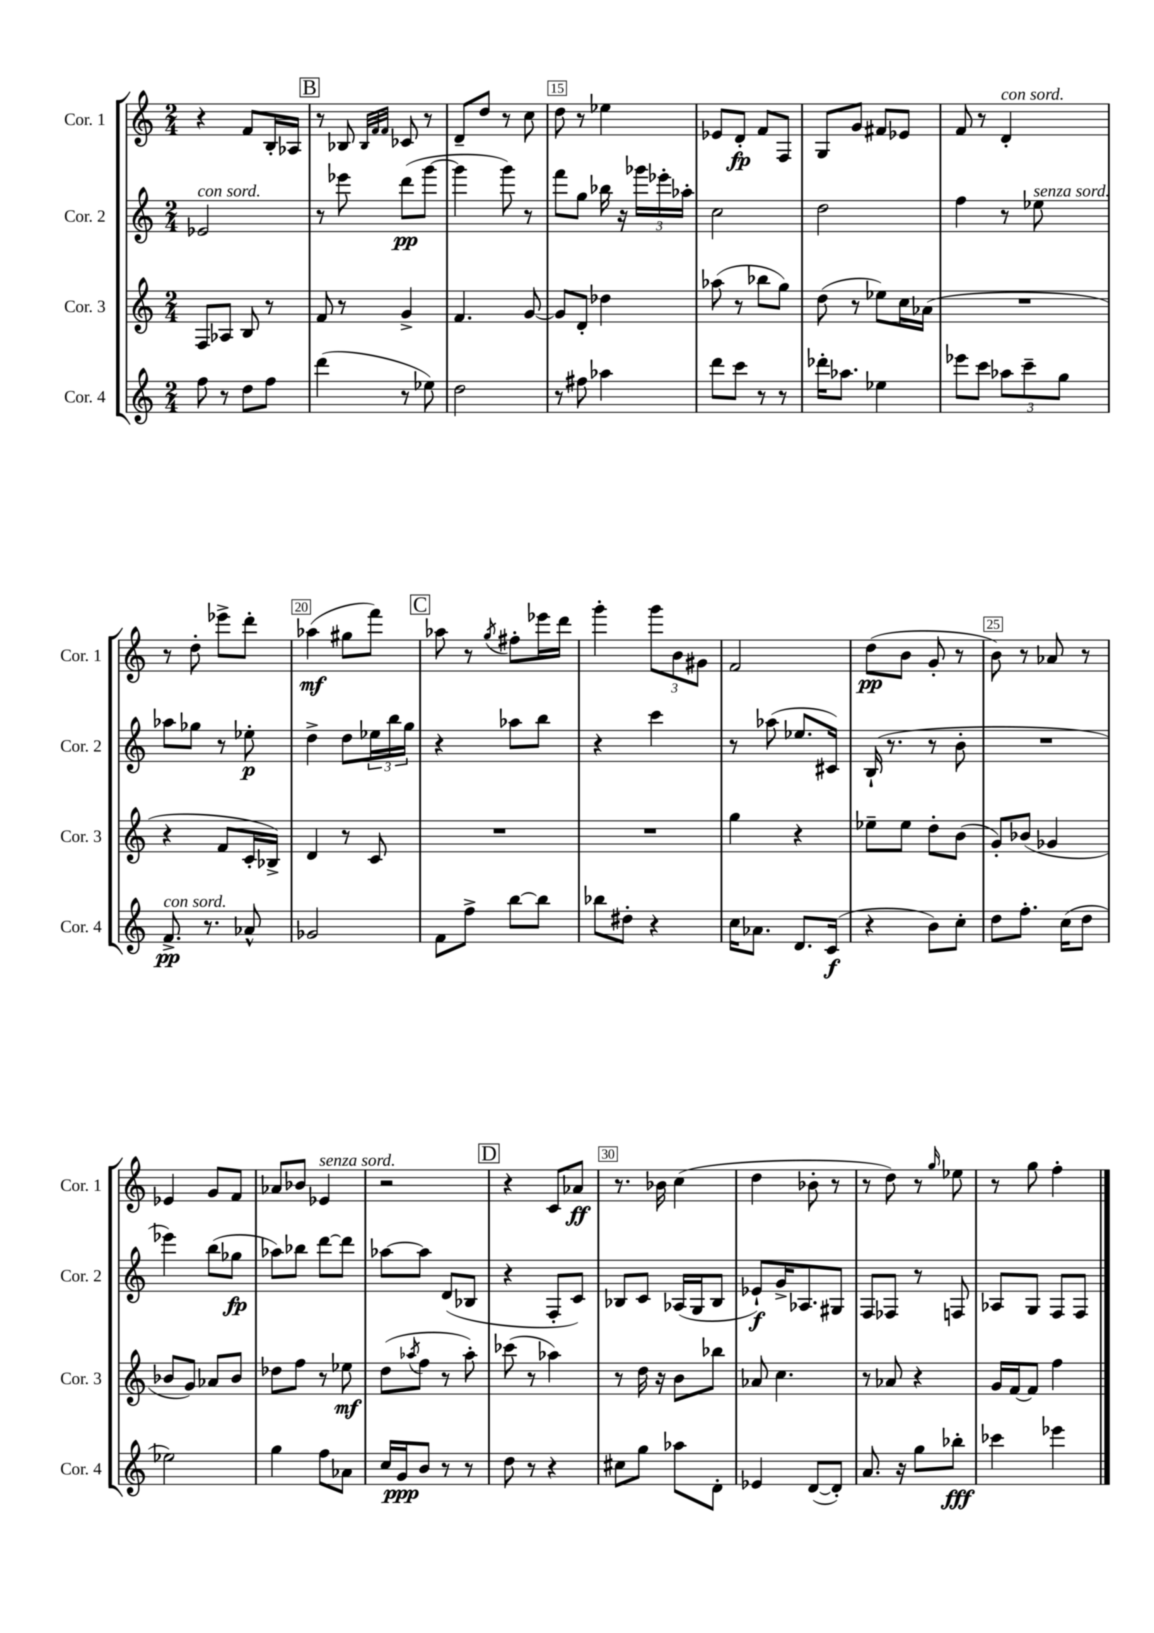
<<
\new StaffGroup <<
\new Staff = "s0" \with { instrumentName = "Cor. 1" shortInstrumentName = "Cor. 1" } {
    \clef treble \key c \major \numericTimeSignature \time 2/4
    r4 f'8 b16-. aes16 |
    \mark \markup { \box "B" } r8 bes8 \grace { bes32 f'32 f'32 } ces'8 r8 |
    d'8-- d''8 r8 c''8 |
    d''8 r8 ees''4 |
    ees'8 d'8-.\fp f'8 f8 |
    g8 g'8 fis'8 ees'8 |
    f'8 r8 d'4-.^\markup { \italic "con sord." } |
    r8 d''8-. ees'''8-> d'''8-. |
    aes''4\mf( gis''8 f'''8) |
    \mark \markup { \box "C" } aes''8 r8 \acciaccatura { g''8 } fis''8-. ees'''16 d'''16 |
    g'''4-. \tuplet 3/2 { g'''8 b'8 gis'8 } |
    f'2 |
    d''8\pp( b'8 g'8-. r8 |
    b'8) r8 aes'8 r8 |
    ees'4 g'8 f'8 |
    aes'8 bes'8 ees'4^\markup { \italic "senza sord." } |
    r2 |
    \mark \markup { \box "D" } r4 c'8 aes'8\ff |
    r8. bes'16 c''4( |
    d''4 bes'8-. r8 |
    r8 d''8) r8 \grace { g''16 } ees''8 |
    r8 g''8 f''4-. \bar "|." |
}
\new Staff = "s1" \with { instrumentName = "Cor. 2" shortInstrumentName = "Cor. 2" } {
    \clef treble \key c \major \numericTimeSignature \time 2/4
    ees'2^\markup { \italic "con sord." } |
    \mark \markup { \box "B" } r8 ees'''8 d'''8\pp( g'''8~ |
    g'''4 g'''8) r8 |
    f'''8 g''8 bes''16 r16 \tuplet 3/2 { ges'''16 ees'''16-. aes''16-. } |
    c''2 |
    d''2 |
    f''4 r8 ees''8^\markup { \italic "senza sord." } |
    aes''8 ges''8 r8 ees''8-.\p |
    d''4-> d''8 \tuplet 3/2 { ees''16 b''16 g''16 } |
    \mark \markup { \box "C" } r4 aes''8 b''8 |
    r4 c'''4 |
    r8 aes''8( ees''8. cis'16) |
    b16-!( r8. r8 b'8-. |
    R2 |
    ees'''4) b''8( ges''8\fp |
    aes''8) bes''8 d'''8~ d'''8 |
    aes''8~ aes''8 d'8( bes8 |
    \mark \markup { \box "D" } r4 f8-. c'8) |
    bes8 c'8 aes16( g16 bes8 |
    ees'8-!\f) g'16-> aes8. gis8 |
    f8 fes8 r8 f8 |
    aes8 g8 f8 f8 \bar "|." |
}
\new Staff = "s2" \with { instrumentName = "Cor. 3" shortInstrumentName = "Cor. 3" } {
    \clef treble \key c \major \numericTimeSignature \time 2/4
    f8 aes8 b8 r8 |
    \mark \markup { \box "B" } f'8 r8 g'4-> |
    f'4. g'8~ |
    g'8 d'8-. des''4 |
    aes''8( r8 bes''8 g''8) |
    d''8( r8 ees''8) c''16 aes'16( |
    R2 |
    r4 f'8 c'16-. bes16->) |
    d'4 r8 c'8 |
    \mark \markup { \box "C" } R2 |
    R2 |
    g''4 r4 |
    ees''8-- ees''8 d''8-. b'8( |
    g'8-.) bes'8( ges'4 |
    bes'8 g'8) aes'8 bes'8 |
    des''8 f''8 r8 ees''8\mf |
    d''8( \acciaccatura { aes''8 } f''8 r8 aes''8-.) |
    \mark \markup { \box "D" } ces'''8( r8 aes''4) |
    r8 d''16 r16 b'8 bes''8 |
    aes'8 c''4. |
    r8 aes'8 r4 |
    g'16 f'16~ f'8 f''4 \bar "|." |
}
\new Staff = "s3" \with { instrumentName = "Cor. 4" shortInstrumentName = "Cor. 4" } {
    \clef treble \key c \major \numericTimeSignature \time 2/4
    f''8 r8 d''8 f''8 |
    \mark \markup { \box "B" } d'''4( r8 ees''8) |
    d''2 |
    r8 fis''8 aes''4 |
    d'''8 c'''8 r8 r8 |
    des'''16-. aes''8. ees''4 |
    ees'''8 c'''8 \tuplet 3/2 { aes''8 c'''8-- g''8 } |
    f'8.->\pp^\markup { \italic "con sord." } r8. aes'8-^ |
    ges'2 |
    \mark \markup { \box "C" } f'8 f''8-> b''8~ b''8 |
    bes''8 dis''8-. r4 |
    c''16 aes'8. d'8. c'16\f( |
    r4 b'8) c''8-. |
    d''8 f''8.-. c''16( d''8 |
    ees''2) |
    g''4 f''8 aes'8 |
    c''16 g'16\ppp b'8 r8 r8 |
    \mark \markup { \box "D" } d''8 r8 r4 |
    cis''8 g''8 aes''8 d'8-. |
    ees'4 d'8~( d'8-.) |
    a'8. r16 g''8 bes''8-.\fff |
    ces'''4 ees'''4 \bar "|." |
}
>>
>>
\layout { \context { \Score currentBarNumber = #12 \override BarNumber.break-visibility = ##(#f #t #t) barNumberVisibility = #(every-nth-bar-number-visible 5) \override BarNumber.stencil = #(make-stencil-boxer 0.1 0.3 ly:text-interface::print) } }
